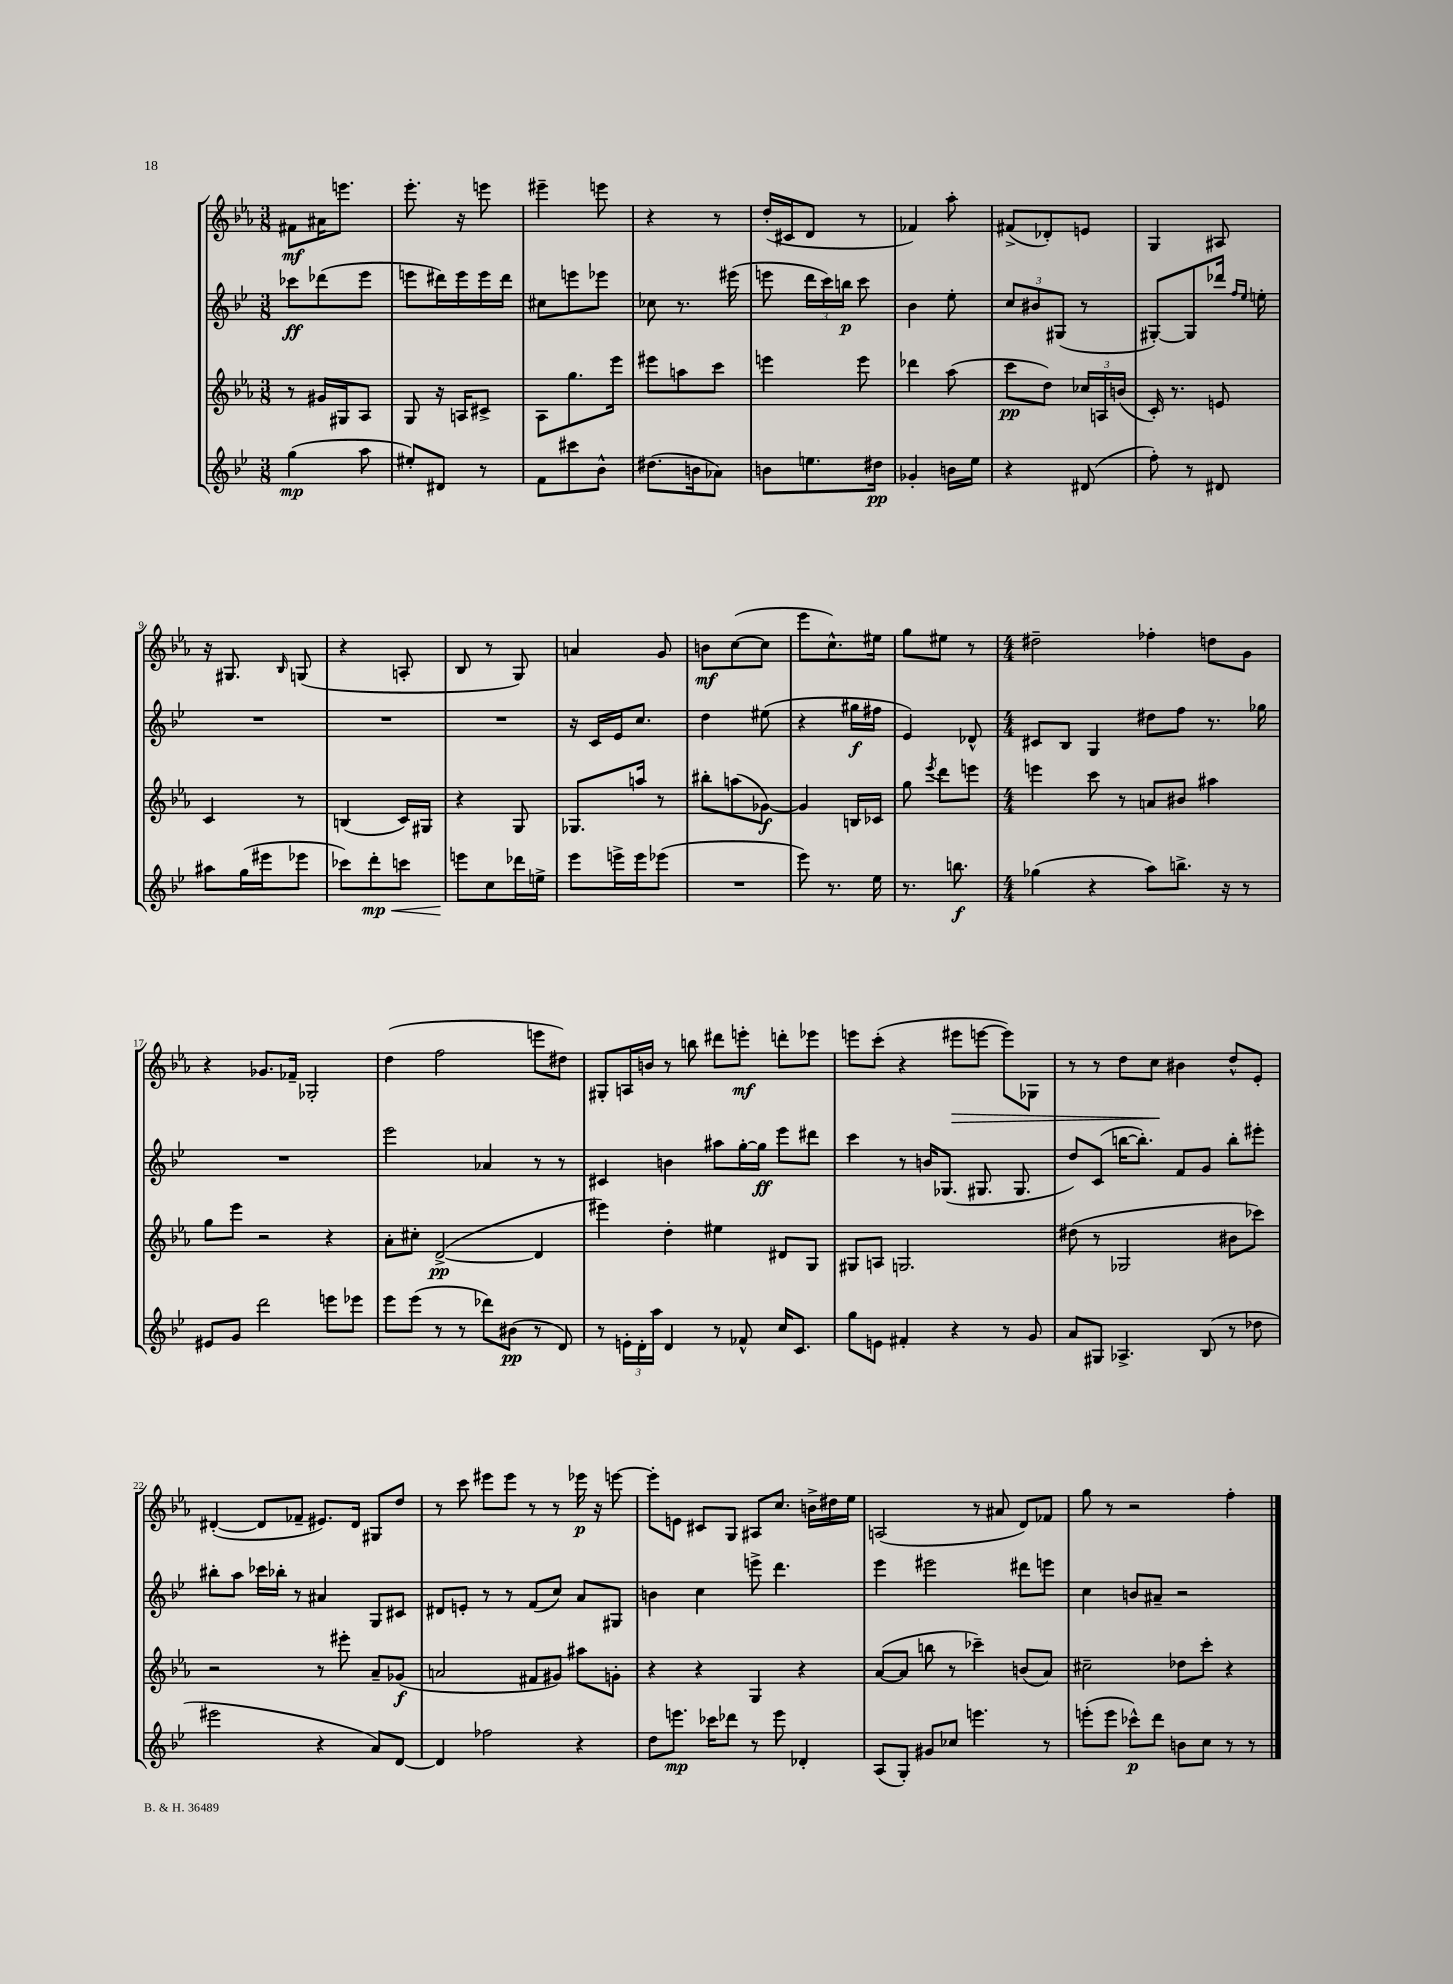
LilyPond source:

<<
\new StaffGroup <<
\new Staff = "s0" {
    \clef treble \key ees \major \numericTimeSignature \time 3/8
    \autoBeamOff fis'8[\mf ais'16 e'''8.] |
    ees'''8.-. r16 e'''8 |
    eis'''4-- e'''8 |
    r4 r8 |
    d''16[-.( cis'16 d'8] r8 |
    fes'4) aes''8-. |
    fis'8[->( des'8-.) e'8] |
    g4 ais8 |
    r16 gis8. \grace { bes16 } g8( |
    r4 a8-. |
    bes8 r8 g8) |
    a'4 g'8 |
    b'8[\mf c''8~( c''8] |
    ees'''8[ c''8.-^) eis''16] |
    g''8[ eis''8] r8 |
    \numericTimeSignature \time 4/4 dis''2-- fes''4-. d''8[ g'8] |
    r4 ges'8.[ fes'16]-- ges2-. |
    d''4( f''2 e'''8[ dis''8]) |
    gis8[-. a16 b'16] r8 b''8 dis'''8[ e'''8]-.\mf d'''8[-. ees'''8] |
    e'''8[ c'''8]-.( r4 eis'''8[\> e'''8]~ e'''8[) ges8] |
    r8 r8 d''8[ c''8]\! bis'4 d''8[-^ ees'8]-. |
    dis'4~-.( dis'8[ fes'8]-- eis'8.[) dis'16] gis8[ d''8] |
    r8 c'''8 eis'''8[ eis'''8] r8 r8 ees'''16\p r16 e'''8~ |
    e'''8[-. e'8] cis'8[ g8] ais8[ c''8.] b'16[-> dis''16 ees''16] |
    a2( r8 ais'8 d'8[) fes'8] |
    g''8 r8 r2 f''4-. \bar "|." |
}
\new Staff = "s1" {
    \clef treble \key bes \major \numericTimeSignature \time 3/8
    \autoBeamOff ces'''8[\ff des'''8( ees'''8] |
    e'''8[ dis'''16) e'''16 e'''16 dis'''16] |
    cis''8[ e'''8 ees'''8] |
    ces''8 r8. eis'''16( |
    e'''8 \tuplet 3/2 { d'''16[ c'''16) b''16]\p } c'''8 |
    bes'4 ees''8-. |
    \tuplet 3/2 { c''8[ bis'8 gis8]( } r8 |
    gis8[~-.) gis8 des'''16] \grace { f''16[ ees''16] } e''16-. |
    R4. |
    R4. |
    R4. |
    r16 c'16[ ees'16 c''8.] |
    d''4 eis''8( |
    r4 gis''16[\f fis''16] |
    ees'4) des'8-^ |
    \numericTimeSignature \time 4/4 cis'8[ bes8] g4 dis''8[ f''8] r8. ges''16 |
    R1 |
    ees'''2 aes'4 r8 r8 |
    cis'4 b'4 ais''8[ g''16~-. g''16]\ff ees'''8[ dis'''8] |
    c'''4 r8 b'16[ ges8.]( gis8. gis8. |
    d''8[) c'8]( b''16[~ b''8.]-.) f'8[ g'8] b''8[-. eis'''8]-. |
    bis''8[-. a''8] ces'''16[ bes''16]-. r8 ais'4 g8[ cis'8] |
    dis'8[ e'8]-. r8 r8 f'8[( c''8]) a'8[ gis8] |
    b'4 c''4 e'''8-> d'''4. |
    ees'''4 eis'''2 dis'''8[ e'''8] |
    c''4 b'8[ ais'8]-- r2 \bar "|." |
}
\new Staff = "s2" {
    \clef treble \key ees \major \numericTimeSignature \time 3/8
    \autoBeamOff r8 gis'16[ gis16 aes8] |
    g8 r16 a16[ cis'8]-> |
    aes8[ g''8. ees'''16] |
    eis'''8[ a''8 c'''8] |
    e'''4 e'''8 |
    des'''4 aes''8( |
    c'''8[\pp d''8]) \tuplet 3/2 { ces''16[ a16 b'16]( } |
    c'16-.) r8. e'8 |
    c'4 r8 |
    b4( c'16[) gis16] |
    r4 g8 |
    ges8.[ a''16] r8 |
    bis''8[-. a''8( ges'8]~\f) |
    ges'4 b16[ ces'16] |
    g''8 \acciaccatura { ees'''8 } d'''8[ e'''8] |
    \numericTimeSignature \time 4/4 e'''4 c'''8 r8 a'8[ bis'8] ais''4 |
    g''8[ ees'''8] r2 r4 |
    aes'8[-. cis''8]-. d'2~->\pp( d'4 |
    eis'''4) d''4-. eis''4 dis'8[ g8] |
    gis8[ a8] g2. |
    dis''8( r8 ges2 bis'8[ ces'''8]) |
    r2 r8 eis'''8-. aes'8[-- ges'8]\f( |
    a'2 fis'8[ gis'8]) ais''8[ g'8]-. |
    r4 r4 g4 r4 |
    aes'8[~( aes'8] b''8 r8 ces'''4--) b'8[( aes'8]) |
    cis''2-- des''8[ c'''8]-. r4 \bar "|." |
}
\new Staff = "s3" {
    \clef treble \key bes \major \numericTimeSignature \time 3/8
    \autoBeamOff g''4\mp( a''8 |
    eis''8[-.) dis'8] r8 |
    f'8[ cis'''8 bes'8]-^ |
    dis''8.[( b'16 aes'8]) |
    b'8[ e''8. dis''16]\pp |
    ges'4-. b'16[ ees''16] |
    r4 dis'8( |
    f''8-.) r8 dis'8 |
    ais''8[ g''16( eis'''16 ees'''8] |
    ces'''8[) d'''8-.\mp\< c'''8] |
    e'''8[\! c''8 des'''16 e''16]-> |
    ees'''8[ e'''16-> e'''16 ees'''8]( |
    R4. |
    ees'''8) r8. ees''16 |
    r8. b''8.\f |
    \numericTimeSignature \time 4/4 ges''4( r4 a''8[) b''8.]-> r16 r8 |
    eis'8[ g'8] d'''2 e'''8[ ees'''8] |
    ees'''8[ ees'''8]( r8 r8 des'''8[) bis'8]\pp( r8 d'8) |
    r8 \tuplet 3/2 { e'16[-. d'16-. a''16] } d'4 r8 fes'8-^ c''16[ c'8.] |
    g''8[ e'8] fis'4-. r4 r8 g'8 |
    a'8[ gis8] aes4.-> bes8( r8 des''8 |
    eis'''2 r4 a'8[) d'8]~ |
    d'4 fes''2 r4 |
    d''8[ e'''8.]\mp ces'''16[ des'''8] r8 e'''8 des'4-. |
    a8[( g8]-.) gis'8[ ces''8] e'''4. r8 |
    e'''8[-.( e'''8] ces'''8[-^\p) d'''8] b'8[ c''8] r8 r8 \bar "|." |
}
>>
>>
